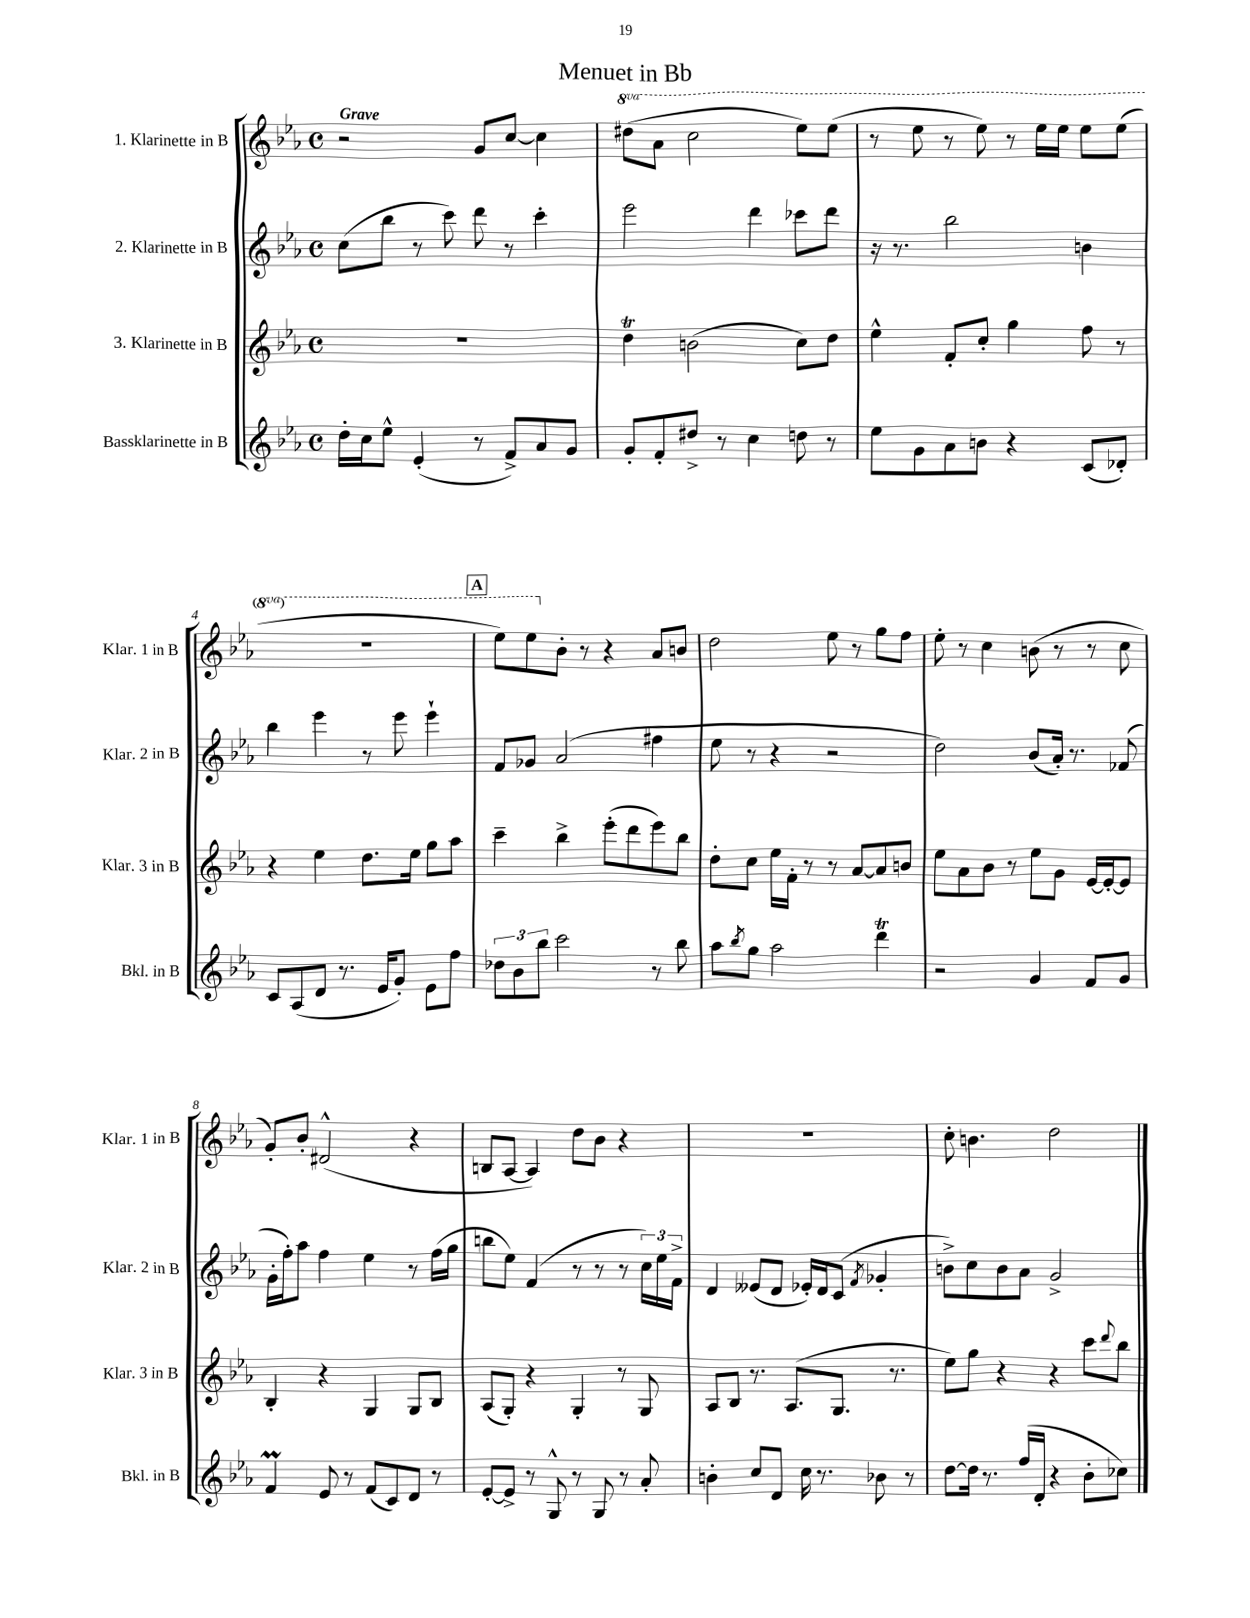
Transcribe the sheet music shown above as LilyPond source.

\header { title = "Menuet in Bb" }
<<
\new StaffGroup <<
\new Staff = "s0" \with { instrumentName = "1. Klarinette in B" shortInstrumentName = "Klar. 1 in B" } {
    \clef treble \key ees \major \defaultTimeSignature \time 4/4 \set Staff.ottavationMarkups = #ottavation-simple-ordinals \tempo "Grave"
    r2 g'8 c''8~ c''4 |
    \ottava #1 dis'''8( aes''8 c'''2 ees'''8) ees'''8( |
    r8 ees'''8 r8 ees'''8) r8 ees'''16 ees'''16 ees'''8 ees'''8( |
    r1 |
    \mark \markup { \box "A" } ees'''8) ees'''8 \ottava #0 bes'8-. r8 r4 aes'8 b'8 |
    d''2 ees''8 r8 g''8 f''8 |
    ees''8-. r8 c''4 b'8( r8 r8 c''8 |
    g'8-.) bes'8-. dis'2-^( r4 |
    b8 aes8~ aes4) d''8 bes'8 r4 |
    R1 |
    c''8-. b'4. d''2 \bar "|." |
}
\new Staff = "s1" \with { instrumentName = "2. Klarinette in B" shortInstrumentName = "Klar. 2 in B" } {
    \clef treble \key ees \major \defaultTimeSignature \time 4/4
    c''8( bes''8 r8 c'''8) d'''8 r8 c'''4-. |
    ees'''2 d'''4 ces'''8 d'''8 |
    r16 r8. bes''2 b'4 |
    bes''4 ees'''4 r8 ees'''8 ees'''4-! |
    \mark \markup { \box "A" } f'8 ges'8 aes'2( fis''4 |
    ees''8 r8 r4 r2 |
    d''2) bes'8( aes'16-.) r8. fes'8( |
    g'16-. f''16-.) aes''8 f''4 ees''4 r8 f''16( g''16 |
    b''8 ees''8) f'4( r8 r8 r8 \tuplet 3/2 { c''16) ees''16 f'16-> } |
    d'4 eeses'8( d'8 ees'16-.) d'16 c'8( \acciaccatura { f'8 } ges'4-. |
    b'8->) c''8 b'8 aes'8 g'2-> \bar "|." |
}
\new Staff = "s2" \with { instrumentName = "3. Klarinette in B" shortInstrumentName = "Klar. 3 in B" } {
    \clef treble \key ees \major \defaultTimeSignature \time 4/4
    R1 |
    d''4\trill b'2( c''8) d''8 |
    ees''4-^ f'8-. c''8-. g''4 f''8 r8 |
    r4 ees''4 d''8. ees''16 g''8 aes''8 |
    \mark \markup { \box "A" } c'''4-- bes''4-> ees'''8-.( d'''8 ees'''8) bes''8 |
    d''8-. c''8 ees''16 f'16-. r8 r8 aes'8~ aes'8 b'8 |
    ees''8 aes'8 bes'8 r8 ees''8 g'8 ees'16~ ees'16~-. ees'8 |
    bes4-. r4 g4 g8 bes8 |
    aes8( g8-.) r4 g4-. r8 g8 |
    aes8 bes8 r8. aes8.( g8. r8. |
    ees''8) g''8 r4 r4 c'''8 \appoggiatura { d'''8 } bes''8 \bar "|." |
}
\new Staff = "s3" \with { instrumentName = "Bassklarinette in B" shortInstrumentName = "Bkl. in B" } {
    \clef treble \key ees \major \defaultTimeSignature \time 4/4
    d''16-. c''16 ees''8-^ ees'4-.( r8 f'8->) aes'8 g'8 |
    g'8-. f'8-. dis''8-> r8 c''4 d''8 r8 |
    ees''8 g'8 aes'8 b'8 r4 c'8( des'8-.) |
    c'8 aes8( d'8 r8. ees'16 g'8-.) ees'8 f''8 |
    \mark \markup { \box "A" } \tuplet 3/2 { des''8 bes'8 bes''8 } c'''2 r8 bes''8 |
    aes''8 \acciaccatura { bes''8 } g''8 aes''2 d'''4\trill |
    r2 g'4 f'8 g'8 |
    f'4\prall ees'8 r8 f'8( c'8) d'8 r8 |
    ees'8~-. ees'8-> r8 g8-^ r8 g8 r8 aes'8-. |
    b'4-. c''8 d'8 c''16 r8. bes'8 r8 |
    d''8~ d''16 r8. f''16( d'16-. r4 bes'8-. ces''8) \bar "|." |
}
>>
>>
